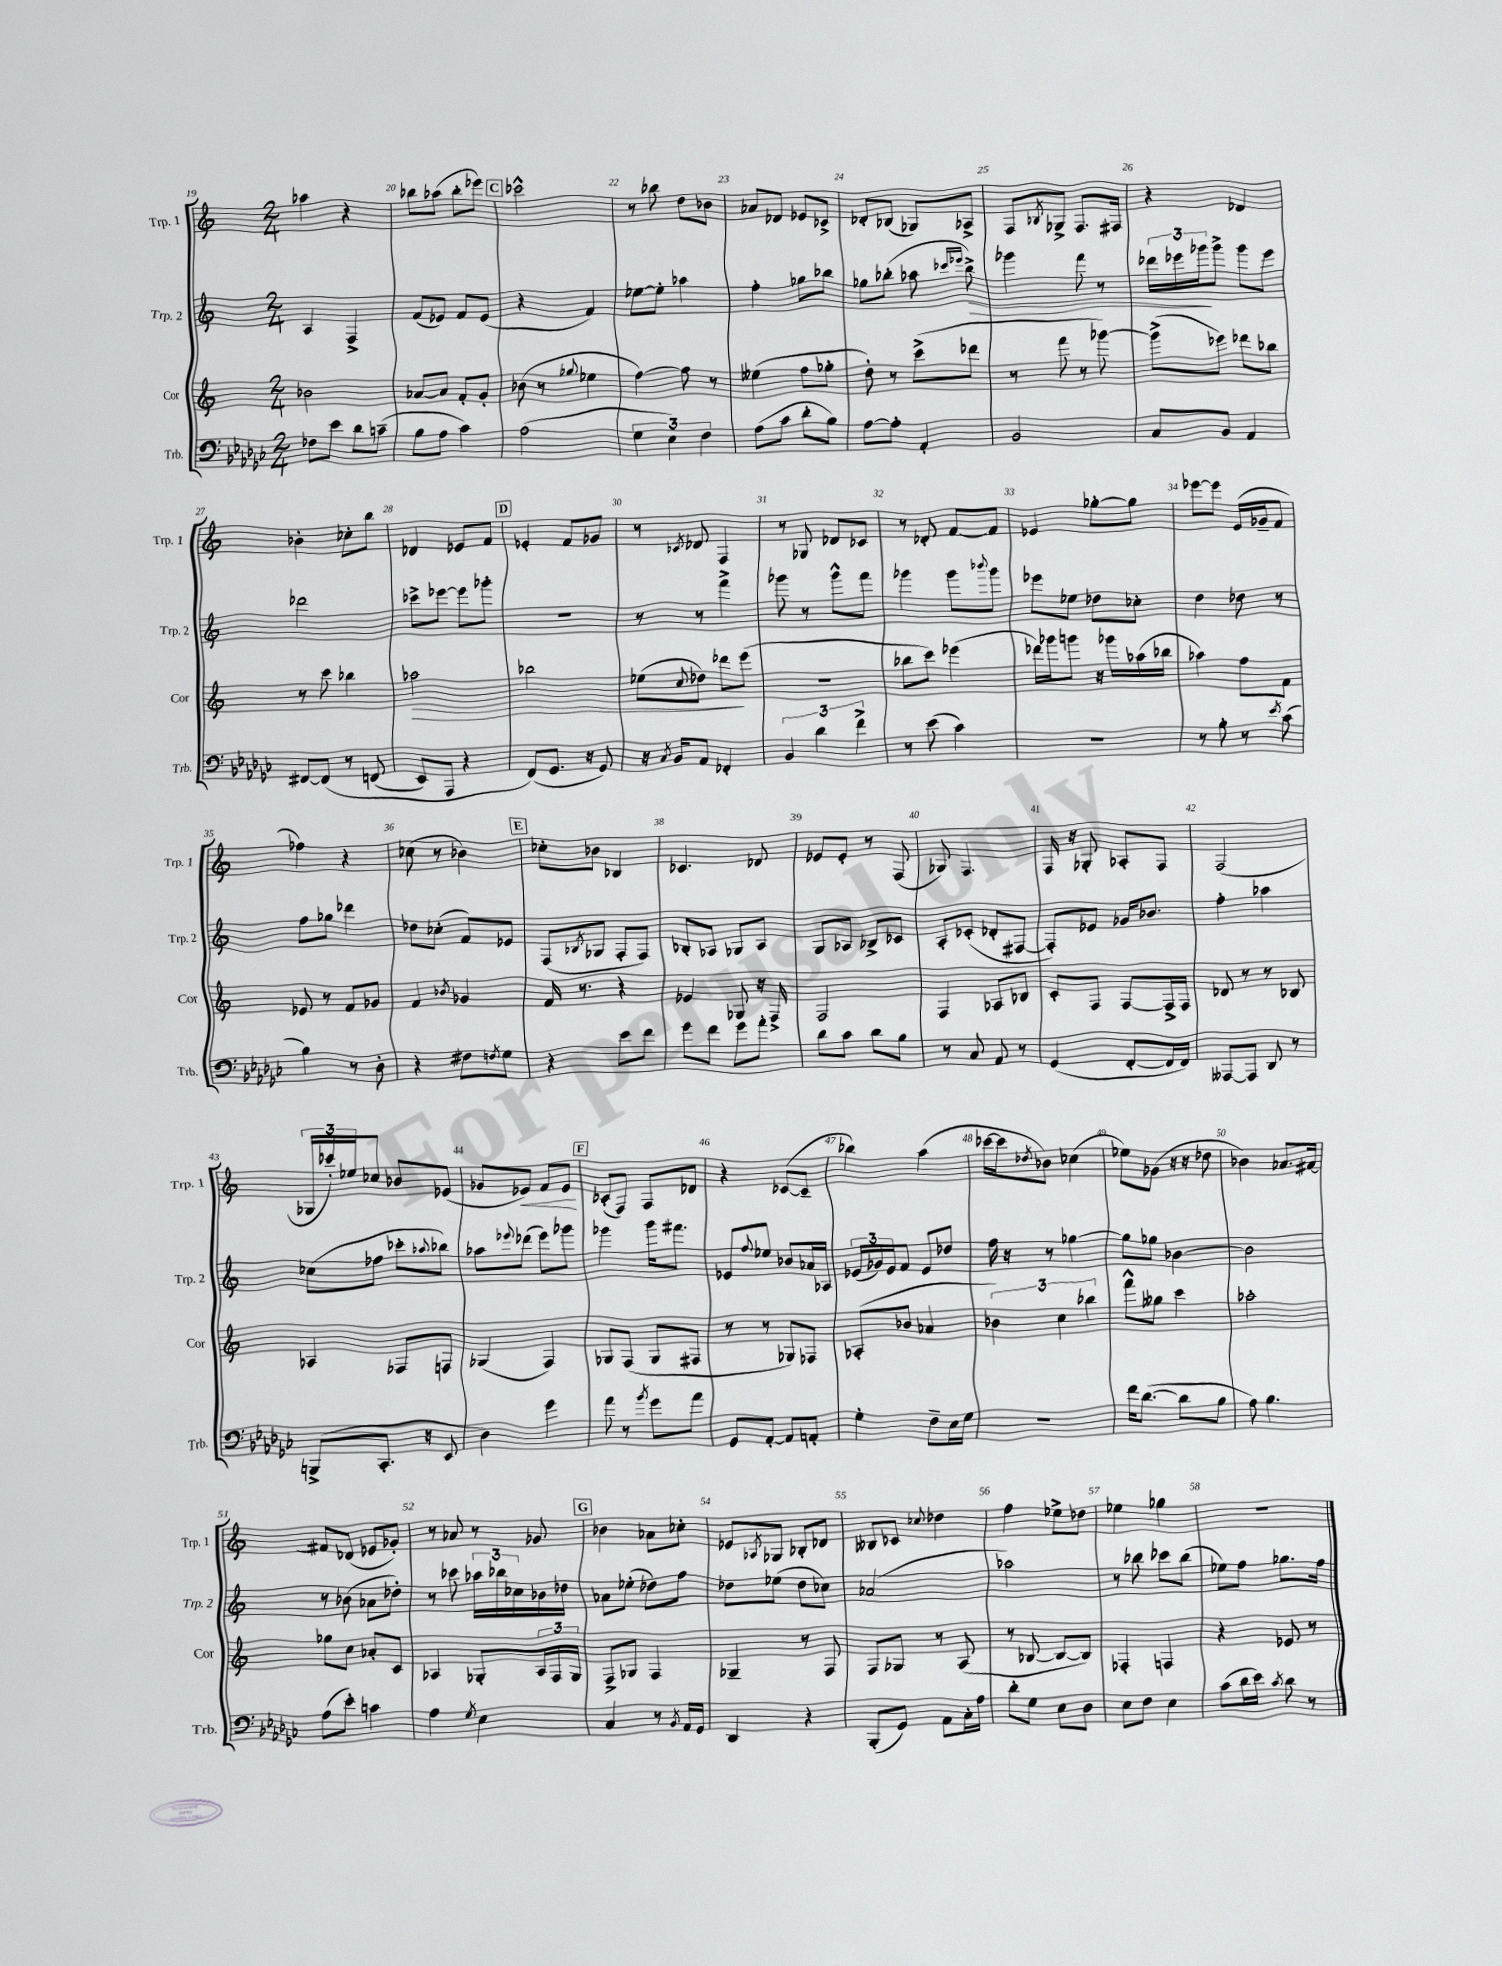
<<
\new StaffGroup <<
\new Staff = "s0" \with { instrumentName = "Trp. 1" shortInstrumentName = "Trp. 1" } {
    \clef treble \key c \major \numericTimeSignature \time 2/4
    aes''4 r4 |
    bes''8 aes''8( bes''8-. ees'''8) |
    \mark \markup { \box "C" } ces'''2-^ |
    r8 bes''8 d''8 bes'8 |
    aes'8 des'8 ees'8 ces'8-> |
    des'8-. bes8( ges8) aes8-> |
    f8 \acciaccatura { bes8 } ges8-> f8. fis16 |
    r4 des'4 |
    bes'4-. ces''8-. b''8 |
    des'4 ees'8 f'8 |
    \mark \markup { \box "D" } ees'4-. f'8 ges'8 |
    r8 \acciaccatura { ces'8 } des'8 f4 |
    r8 ges8 des'8 ces'8 |
    r8 des'8-. f'8~ f'8 |
    ees'4 ges''8~-. ges''8 |
    ees'''8~ ees'''8 e'16( ges'16-- f'8 |
    fes''4) r4 |
    ces''8( r8 bes'4) |
    \mark \markup { \box "E" } ces''8-. bes'8 bes4 |
    ces'4. des'8 |
    ees'8 ees'8-. r8 f8( |
    ges8) f4. |
    f16 r16 ges8-. aes8-. f8 |
    f2( |
    \tuplet 3/2 { ges16 ces'''16-.) ees''16 } ces''8 bes'8 ees'8( |
    ges'8 ees'8\<) f'8 ees'8\! |
    \mark \markup { \box "F" } ces'8-.( f8) f8 des'8 |
    r4 ces'8~( ces'8-- |
    bes''4) a''4( |
    ces'''16~ ces'''16 \acciaccatura { des''8 } bes'8) ces''4( |
    ees''8) ges'8( r16 r16 des''8 |
    bes'4) aes'8. fis'16~ |
    fis'8 des'8( ees'8 ges'8-.) |
    r8 aes'8 r8 ges'8 |
    \mark \markup { \box "G" } bes'4 aes'8 ces''8-. |
    ees'8 \acciaccatura { aes8 } ges8 bes8-. des'8 |
    beses8 ces'8 \appoggiatura { ces''8 } des''4 |
    f''4 ees''8-> des''8 |
    ees''4 ges''4 |
    r2 \bar "|." |
}
\new Staff = "s1" \with { instrumentName = "Trp. 2" shortInstrumentName = "Trp. 2" } {
    \clef treble \key c \major \numericTimeSignature \time 2/4
    a4 f4-> |
    f'8( ees'8) f'8 ees'8( |
    \mark \markup { \box "C" } r4 f'4) |
    ees''8~ ees''8-. aes''4 |
    f''4-. ges''8 bes''8 |
    ges''8 bes''8-.( aes''8 \grace { ces'''16 ees'''16 } bes''8->\>) |
    ges'''4 f'''8 r8 |
    \tuplet 3/2 { des'''16 ees'''16 ges'''16\! } ges'''8-> ges'''8 ees'''8 |
    des'''2 |
    ces'''8-> ees'''8~ ees'''8 ges'''8-. |
    \mark \markup { \box "D" } R2 |
    r8 r8 f'''4-> |
    ges'''8 r8 ges'''8-^ f'''8 |
    ges'''4 ges'''8 \appoggiatura { bes'''8 } ges'''8 |
    ees'''8 ees''8 des''8 ces''8-. |
    d''4 des''8 r8 |
    f''8 ges''8 des'''4 |
    des''8 ces''8-.( f'8) ees'8 |
    \mark \markup { \box "E" } f8( \acciaccatura { bes8 } ges8 f8-. f8) |
    bes8-. aes8 ges8 aes8 |
    g8 aes8 bes8-> ces'8 |
    a8-. ces'8-.( des'8-. fis8~ |
    fis8-.) ees'8 ges'16 bes'8. |
    f''4-. aes''4 |
    ces''8( fes''8 ces'''8-. \appoggiatura { aes''8 } bes''8) |
    aes''8 \appoggiatura { ees'''8 } des'''8( ees'''8) ges'''8 |
    \mark \markup { \box "F" } ges'''4 ges'''16 fis'''8. |
    ees'8 \appoggiatura { f''8 } ees''8 bes'8 aes'16 aes16 |
    \tuplet 3/2 { ees'16( ges'16) ees'16 } f'8 ees'8 des''8 |
    f''16 r16 r8 ges''4~ |
    ges''8 ges''8 bes'4~ |
    bes'2 |
    r8 bes'8( aes'8 des''8-.) |
    r8 ces'''8 \tuplet 3/2 { aes''16 bes''16 ces''16 } bes'16 des''16 |
    \mark \markup { \box "G" } aes'8 ees''8-.( des''8) f''8 |
    des''8 ees''8( des''8 ces''8) |
    aes'2( |
    aes''2) |
    r8 bes''8 ces'''8 bes''8( |
    ees''8) f''8 ges''8. f''16 \bar "|." |
}
\new Staff = "s2" \with { instrumentName = "Cor" shortInstrumentName = "Cor" } {
    \clef treble \key c \major \numericTimeSignature \time 2/4
    bes'2 |
    aes'8~ aes'8 f'8-. g'8-. |
    \mark \markup { \box "C" } bes'8( r8 \appoggiatura { ges''8 } ees''4 |
    f''4~) f''8 r8 |
    eeses''4( f''8 ges''8-. |
    d''8-.) r8 c'''8->( des'''8 |
    r8 f'''8 r8 ges'''8~) |
    ges'''8->( ees'''8) des'''8 bes''8 |
    r8 c'''8 bes''4 |
    aes''2\> |
    \mark \markup { \box "D" } bes''2 |
    ees''8( \appoggiatura { c''8 } des''8) des'''8\! e'''8( |
    R2 |
    bes''8 c'''8) ees'''4( |
    des'''16) ges'''16 g'''8 r16 ges'''16 aes''16( bes''16 |
    aes''4) f''8 f'8 |
    ees'8 r8 f'8 ges'8 |
    f'4 \acciaccatura { bes'8 } ges'4 |
    \mark \markup { \box "E" } f'16 r8. r4 |
    ees'4 ges8 r16 f16-> |
    f2 |
    f4 aes8 bes8 |
    c'8-. f8 f8~ f16-> f16 |
    des'8 r8 r8 bes8 |
    aes4 fes8 f8 |
    ges4( f4) |
    \mark \markup { \box "F" } ges8 f8( ges8 fis8 |
    r8 r8 ges8) fes8 |
    aes8-.( bes'8 aes'4 |
    \tuplet 3/2 { bes'4) c''4 bes''4 } |
    f'''8-^ geses''8 c'''4 |
    aes''2-. |
    ges''8 c''8 aes'8-. c'8 |
    aes4 ges8-. \tuplet 3/2 { aes16 f16 ges16 } |
    \mark \markup { \box "G" } f8-> ges8 f4 |
    ges4-- r8 f8 |
    f8 ges8 r8 a8( |
    r8 bes8~ bes8~ bes8) |
    fes4-. f4 |
    r4 ees'8 r8 \bar "|." |
}
\new Staff = "s3" \with { instrumentName = "Trb." shortInstrumentName = "Trb." } {
    \clef bass \key ges \major \numericTimeSignature \time 2/4
    fes8 ees'8 des'8 c'8--( |
    bes8 aes8 ces'4) |
    \mark \markup { \box "C" } aes2( |
    \tuplet 3/2 { ges4 ees4) f4 } |
    aes8( ces'8 des'8-. bes8) |
    aes8~ aes8-. aes,4-. |
    bes,2 |
    ces8 bes,8 aes,4 |
    fis,8~ fis,8\( r8 f,8( |
    ees,8) aes,,8 r4 |
    \mark \markup { \box "D" } f,8(\) ges,8. r16 ges,8) |
    r16 \acciaccatura { ces8 } bes,16 aes,8 fes,4-. |
    \tuplet 3/2 { bes,4 des'4 f'4-> } |
    r8 ees'8( ces'4) |
    R2 |
    r8 bes8-. r8 \acciaccatura { ees'8 } ces'8( |
    bes4) r8 des8-. |
    r4 fis8 \acciaccatura { f8 } ges8 |
    \mark \markup { \box "E" } r4 ees'8 f'8 |
    ges'8 f'8 ges'8 aes'8-. |
    des'8 ces'8 des'8 bes8 |
    r8 ces8 aes,8 r8 |
    ges,4( f,8~-. f,16 f,16) |
    aeses,,8~ aeses,,8 des,8 r8 |
    b,,8->( ces,8.-. r16 ees,8 |
    des4) ges'4 |
    \mark \markup { \box "F" } aes'8 r8 \acciaccatura { bes'8 } ges'8 aes'8 |
    ges,8 aes,8~-. aes,8 a,8-. |
    ges4-. f8-- ees16 ges16 |
    R2 |
    f'16 des'8.~( des'8 bes8 |
    aes8) bes4. |
    aes8( ees'8-.) c'4 |
    aes4 \acciaccatura { ges8 } ees4 |
    \mark \markup { \box "G" } ces4 r8 \acciaccatura { bes,8 } aes,16 ges,16 |
    des,4 r4 |
    bes,,8-.( ges,8) aes,8 ces16-. aes16 |
    des'8-. ges8 ees8 des8 |
    ees8 f8 ees4 |
    ces'8( des'16 ees'16) \acciaccatura { ces'8 } des'8 r8 \bar "|." |
}
>>
>>
\layout { \context { \Score currentBarNumber = #19 \override BarNumber.break-visibility = ##(#f #t #t) barNumberVisibility = #all-bar-numbers-visible } }
